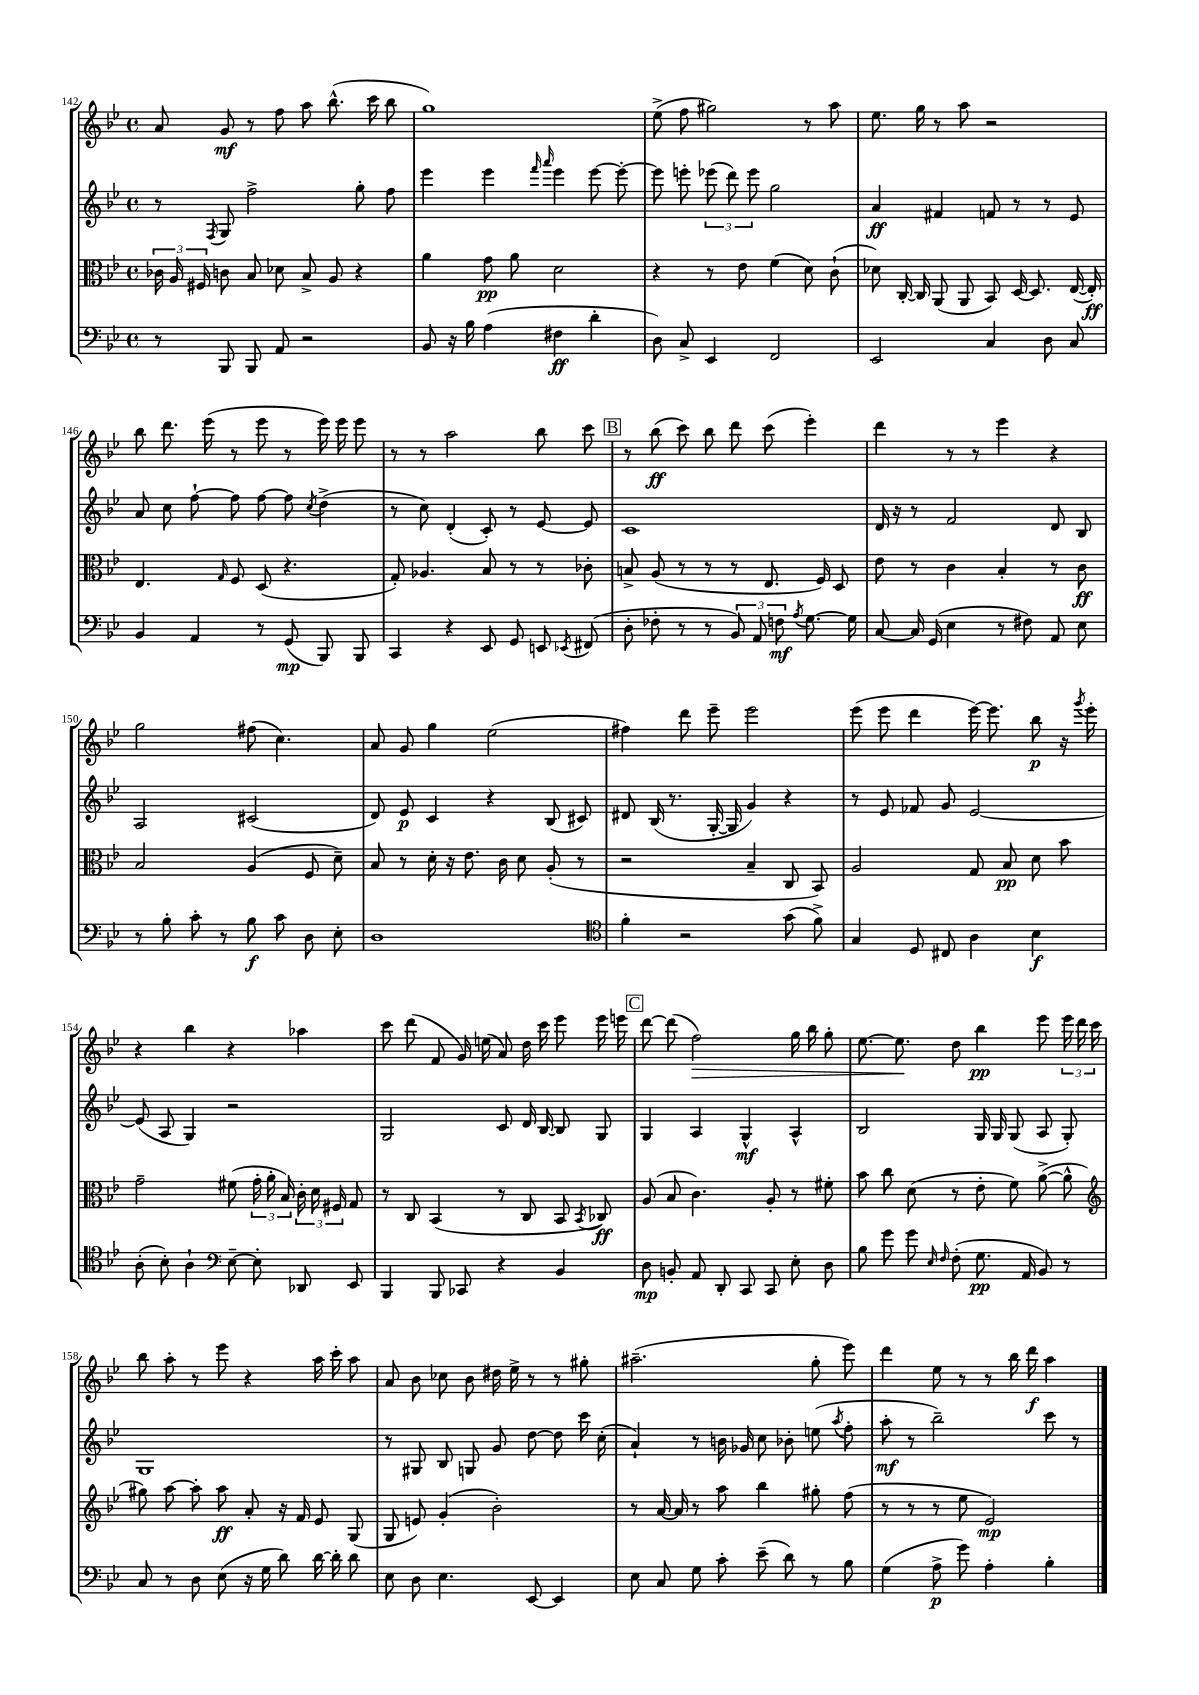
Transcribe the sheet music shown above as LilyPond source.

<<
\new StaffGroup <<
\new Staff = "s0" {
    \clef treble \key bes \major \defaultTimeSignature \time 4/4
    \autoBeamOff a'8 g'8\mf r8 f''8 a''8 bes''8.-^( c'''16 bes''8 |
    g''1) |
    ees''8->( f''8 gis''2) r8 a''8 |
    ees''8. g''16 r8 a''8 r2 |
    bes''8 d'''8. ees'''16( r8 ees'''8 r8 ees'''16) ees'''16 ees'''8 |
    r8 r8 a''2 bes''8 c'''8 |
    \mark \markup { \box "B" } r8 bes''8\ff( c'''8) bes''8 d'''8 c'''8( ees'''4-.) |
    d'''4 r8 r8 ees'''4 r4 |
    g''2 fis''8( c''4.) |
    a'8 g'8 g''4 ees''2( |
    fis''4) d'''8 ees'''8-- ees'''2 |
    ees'''8( ees'''8 d'''4 ees'''16~) ees'''8. bes''8\p r16 \acciaccatura { g'''8 } ees'''16-. |
    r4 bes''4 r4 aes''4 |
    c'''8 d'''8( f'8 g'16) e''16( a'8) d''16 c'''16 ees'''8 ees'''16 e'''16 |
    \mark \markup { \box "C" } d'''8~ d'''8( f''2\>) g''16 bes''16 g''8-. |
    ees''8.~ ees''8.\! d''8 bes''4\pp ees'''8 \tuplet 3/2 { ees'''16 d'''16 c'''16 } |
    bes''8 a''8-. r8 ees'''8 r4 a''16 c'''16-. a''8 |
    a'8 bes'8 ces''8 bes'8 dis''16 ees''16-> r8 r8 gis''8-. |
    ais''2.--( g''8-. ees'''8) |
    d'''4 ees''8 r8 r8 bes''16 d'''16\f a''4 \bar "|." |
}
\new Staff = "s1" {
    \clef treble \key bes \major \defaultTimeSignature \time 4/4
    \autoBeamOff r8 \acciaccatura { f8 } g8 f''2-> g''8-. f''8 |
    ees'''4 ees'''4 \grace { f'''16 a'''16 } ees'''4 ees'''8~ ees'''8~-. |
    ees'''8 e'''8-. \tuplet 3/2 { ees'''8( d'''8) ees'''8 } g''2 |
    a'4\ff fis'4 f'8 r8 r8 ees'8 |
    a'8 c''8 f''8~-! f''8 f''8~ f''8 \acciaccatura { c''8 } d''4->( |
    r8 c''8) d'4-.( c'8-.) r8 ees'8~ ees'8 |
    \mark \markup { \box "B" } c'1 |
    d'16 r16 r8 f'2 d'8 bes8 |
    a2 cis'2( |
    d'8) ees'8\p c'4 r4 bes8( cis'8) |
    dis'8 bes16( r8. g16~-. g16 g'4) r4 |
    r8 ees'8 fes'8 g'8 ees'2~ |
    ees'8( a8 g4) r2 |
    g2 c'8 d'16 bes16~ bes8 g8 |
    \mark \markup { \box "C" } g4 a4 g4-^\mf a4-^ |
    bes2 g16 g16 g8( a8 g8-.) |
    g1 |
    r8 gis8 bes8 g8 g'8 d''8~ d''8 c'''16 c''16-.( |
    a'4-!) r8 b'16 ges'16 c''8 bes'8-. e''8( \acciaccatura { a''8 } f''8-. |
    a''8-.\mf r8 bes''2--) c'''8 r8 \bar "|." |
}
\new Staff = "s2" {
    \clef alto \key bes \major \defaultTimeSignature \time 4/4
    \autoBeamOff \tuplet 3/2 { ces'16 a16 fis16 } c'8 bes8 des'8 bes8-> a8 r4 |
    a'4 g'8\pp a'8 d'2 |
    r4 r8 ees'8 f'4( d'8) c'8-!( |
    des'8) c16~-. c16 a,8( a,8 bes,8) d16~ d8. ees16~( ees16-.\ff) |
    ees4. \grace { g16 } f8 d8( r4. |
    g8-.) aes4. bes8 r8 r8 ces'8-. |
    \mark \markup { \box "B" } b8-> a8( r8 r8 r8 ees8. f16) d8 |
    ees'8 r8 c'4 bes4-. r8 c'8\ff |
    bes2 a4( f8 d'8--) |
    bes8 r8 d'16-. r16 ees'8. c'16 d'8 a8-.( r8 |
    r2 bes4-- c8 bes,8) |
    a2 g8 bes8\pp d'8 bes'8 |
    g'2-- fis'8( \tuplet 3/2 { g'16-. a'16-. bes16) } \tuplet 3/2 { c'16-. d'16 fis16 } g8 |
    r8 c8 bes,4( r8 c8 bes,8 \acciaccatura { bes,8 } ces8\ff) |
    \mark \markup { \box "C" } a8( bes8 c'4.) a8-. r8 fis'8-. |
    bes'8 c''8 d'8( r8 ees'8-. f'8) a'8~->( a'8-^ |
    \clef treble gis''8) a''8~ a''8-. a''8\ff a'8-. r16 f'16 ees'8 g8( |
    g8 e'8) g'4-.( bes'2-.) |
    r8 a'16~ a'16 r8 a''8 bes''4 gis''8-. f''8( |
    r8 r8 r8 ees''8 ees'2\mp) \bar "|." |
}
\new Staff = "s3" {
    \clef bass \key bes \major \defaultTimeSignature \time 4/4
    \autoBeamOff r8 bes,,8 bes,,8 a,8 r2 |
    bes,8 r16 bes16 a4( fis4\ff d'4-. |
    d8) c8-> ees,4 f,2 |
    ees,2 c4 d8 c8 |
    bes,4 a,4 r8 g,8\mp( bes,,8) bes,,8 |
    c,4 r4 ees,8 g,8 e,8 \acciaccatura { ees,8 } fis,8( |
    \mark \markup { \box "B" } d8-. fes8-. r8 r8 \tuplet 3/2 { bes,8) a,8 f8\mf } \acciaccatura { a8 } g8.~ g16 |
    c8~ c16 g,16( ees4 r8 fis8) a,8 ees8 |
    r8 bes8-. c'8-. r8 bes8\f c'8 d8 ees8-. |
    d1 |
    \clef tenor f'4-. r2 g'8( f'8->) |
    g4 d8 cis8 a4 bes4\f |
    a8-.( bes8-.) a4-! \clef bass ees8~-- ees8-. des,8 ees,8 |
    bes,,4 bes,,8 ces,8 r4 bes,4 |
    \mark \markup { \box "C" } d8\mp b,8-. a,8 d,8-. c,8 c,8 ees8-. d8 |
    bes8 g'8 g'8 \grace { ees16 f16 } f8-.( g8.\pp a,16 bes,8) r8 |
    c8 r8 d8 ees8( r16 g16 d'8) d'16~ d'16-. d'8 |
    ees8 d8 ees4. ees,8~ ees,4 |
    ees8 c8 g8 c'8-. ees'8--( d'8) r8 bes8 |
    g4( a8->\p g'8) a4-. bes4-. \bar "|." |
}
>>
>>
\layout { \context { \Score currentBarNumber = #142 } }
